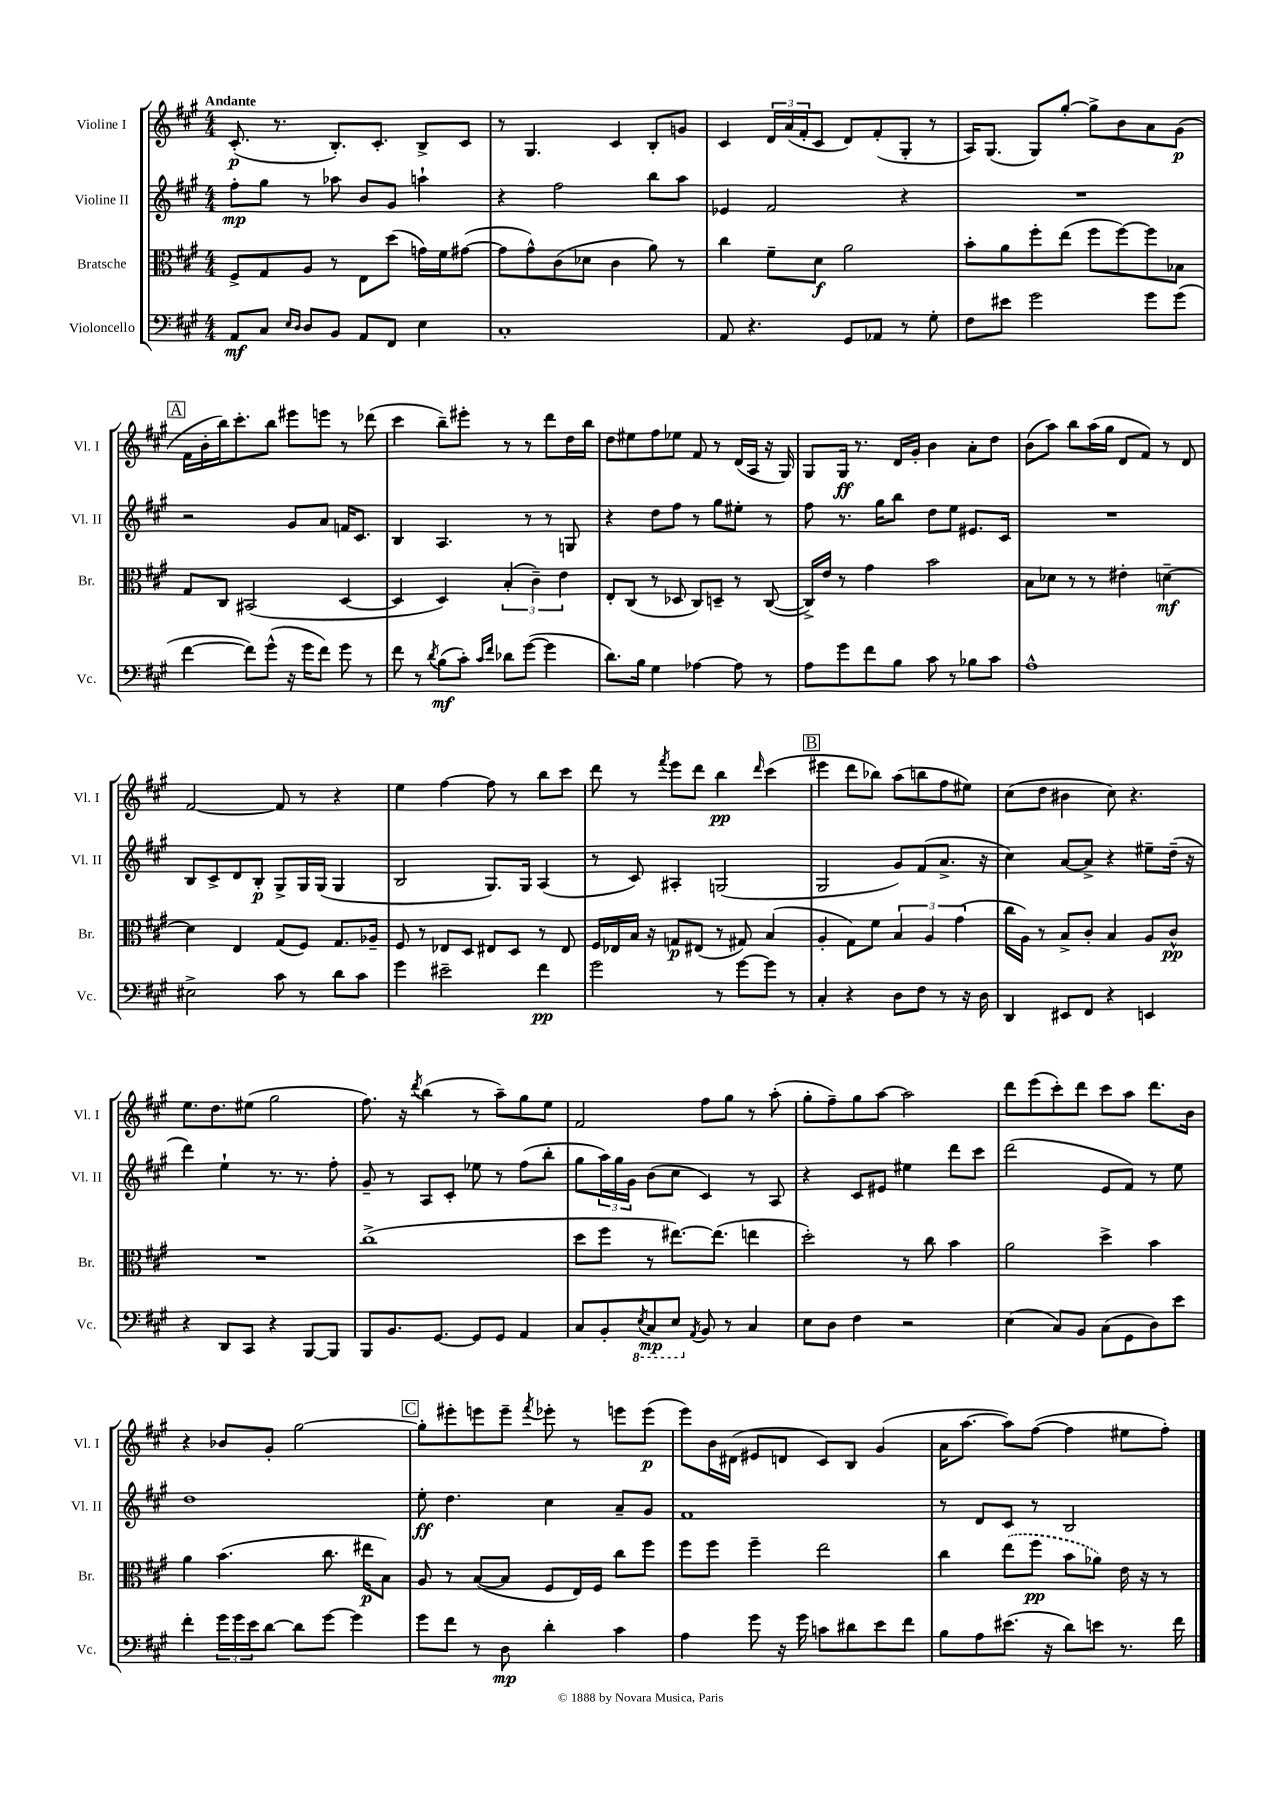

**kern	**kern	**kern	**kern
*staff4	*staff3	*staff2	*staff1
*clefF4	*clefC3	*clefG2	*clefG2
*k[f#c#g#]	*k[f#c#g#]	*k[f#c#g#]	*k[f#c#g#]
*M4/4	*M4/4	*M4/4	*M4/4
8AA/L	8F#^/L	8ff#'\L	(8.c#'/
8C#/J	8G#/	8gg#\J	.
.	.	.	8.r
16qqE/LL	.	.	.
16qqD/JJ	.	.	.
8D/L	8A/J	8r	.
8BB/J	8r	8aa-\	8.B'/L)
8AA/L	8E\L	8b/L	.
.	.	.	8.c#'/J
8FF#/J	(8dd\J	8g#/J	.
4E\	16g\LL)	4aa`\	8B^/L
.	16f#\J	.	.
.	([8g#\J	.	8c#/J
=	=	=	=
1C#'	8g#\]L	4r	8r
.	8g#^^\)	.	4.G#/
.	(8c#\	2ff#\	.
.	8d-\J	.	.
.	4c#\	.	4c#/
.	8a\)	8bb\L	8B'/L
.	8r	8aa\J	8g/J
=	=	=	=
8AA/	4cc#\	4e-/	4c#/
4.r	.	.	.
.	8f#~\L	2f#/	24d/LL
.	.	.	(24a/
.	.	.	24f#'/J
.	8d\J	.	8c#/J
8GG#/L	2a\	.	8d/L)
8AA-/J	.	.	(8f#'/
8r	.	4r	8G#'/J
8G#'\	.	.	8r
=	=	=	=
8F#\L	8b'\L	1r	16A/LK)
.	.	.	(8.G#/J
8e#\J	8a\	.	.
2g#\	8ff#'\	.	8G#/L)
.	(8ee\J	.	[8gg#'/J
.	8ff#\L	.	8gg#^\]L
.	[8ff#\)	.	8b\
8g#\L	8ff#\]	.	8a\
(8g#\J	8B-\J	.	(8g#\J
=	=	=	=
[4f#\	8G#/L	2r	16f#\LL
.	.	.	16b'\
.	8C#/J	.	16bb\J)
.	.	.	8.ccc#'\
8f#\]L)	(2BB#/	.	.
(8g#^^\J	.	.	8bb\J
16r	.	8g#/L	8eee#\L
16g#\LK	.	.	.
8f#\J)	.	8a/J	8eee\J
8g#\	[4D/	16f/LK	8r
.	.	8.c#/J	.
8r	.	.	(8ddd-\
=	=	=	=
8f#\	4D/]	4B/	4ccc#\
8r	.	.	.
8qd/	.	.	.
(8B\L	4D/)	4.A/	8bb~\L)
8c#'\J)	.	.	8eee#'\J
16qqc#/LL	.	.	.
16qqf#/JJ	.	.	.
8d-\L	(6B'/	.	8r
([8g#\J	.	8r	8r
.	6c#~\)	.	.
4g#\]	.	8r	8ddd\L
.	6e\	.	.
.	.	8G/	16dd\L
.	.	.	16bb\JJ
=	=	=	=
8.d\L)	8E'/L	4r	8dd\L
.	(8C#/J	.	8ee#\
16B\Jk	.	.	.
4G#\	8r	8dd\L	8ff#\
.	8D-/	8ff#\J	8ee-\J
[4A-\	8C#/L)	8r	8f#/
.	8D~/J	8gg#\L	8r
8A-\]	8r	8ee#'\J	(16d/LL
.	.	.	16A/JJ
8r	([8C#/	8r	16r
.	.	.	16G#/)
=	=	=	=
8A\L	16C#^/]LL)	8ff#\	8G#/L
.	16e/JJ	.	.
8g#\	8r	8.r	16G#/Jk
.	.	.	8.r
8f#\	4g#\	.	.
.	.	16gg#\LK	.
8B\J	.	8bb\J	16d/LL
.	.	.	16g#'/JJ
8c#\	2b\	8dd\L	4b\
8r	.	8ee\J	.
8B-\L	.	8.e#/L	8a'\L
8c#\J	.	.	8dd\J
.	.	16c#/Jk	.
=	=	=	=
1A^^	8B\L	1r	(8b\L
.	8d-\J	.	8aa\J)
.	8r	.	8bb\L
.	8r	.	(16aa\L
.	.	.	16gg#\JJ
.	4e#'\	.	8d/L
.	.	.	8f#/J)
.	[4d~\	.	8r
.	.	.	8d/
=	=	=	=
2E#^\	4d\]	8B/L	[2f#/
.	.	8c#^/	.
.	4E/	8d/	.
.	.	8B'/J	.
8c#\	(8G#/L	8G#^/L	8f#/]
8r	8F#/J)	16G#/L	8r
.	.	(16G#/JJ	.
8d\L	8.G#/L	4G#/	4r
8c#\J	.	.	.
.	16A-~/Jk	.	.
=	=	=	=
4g#\	8F#/	2B/	4ee\
.	8r	.	.
2e#~\	8E-/L	.	[4ff#\
.	8D/J	.	.
.	8E#/L	8.G#/L)	8ff#\]
.	8D/J	.	8r
.	.	16G#/Jk	.
4f#\	8r	(4A/	8bb\L
.	8E#/	.	8ccc#\J
=	=	=	=
2g#\	16F#/LL	8r	8ddd\
.	16E-/	.	.
.	16B/JJ	8c#/)	8r
.	16r	.	.
.	.	.	8qfff#/
.	8G/L	4A#'/	8eee\L
.	(8E#/J	.	8ddd\J
8r	8r	(2G/	4bb\
[8g#\L	8G#/)	.	.
.	.	.	16qqddd/
8g#\]J	(4B/	.	(4ccc#\
8r	.	.	.
=	=	=	=
4C#'/	4A'/	2G#/	4eee#\
4r	8G#\L)	.	8ddd\L
.	8f#\J	.	8bb-\J)
8D\L	6B/	8g#/L)	(8aa\L
8F#\J	.	(8f#/	8bb\
.	6A/	.	.
8r	.	8.a^/J	8ff#\
.	(6g#\	.	.
16r	.	.	8ee#\J)
16D\	.	16r	.
=	=	=	=
4DD/	16cc#\LL	4cc#\)	(8cc#\L
.	16A\JJ)	.	.
.	8r	.	8dd\J
8EE#/L	8B^/L	[8a/L	4b#\
8FF#/J	8c#'/J	8a^/]J	.
4r	4B/	4r	8cc#\)
.	.	.	4.r
4EE/	8A/L	8ee#~\L	.
.	8c#^^/J	(16dd~\Jk	.
.	.	16r	.
=	=	=	=
4r	1r	4ddd\)	8.ee\L
.	.	.	8.dd\
8DD/L	.	4ee`\	.
8CC#/J	.	.	(8ee#\J
4r	.	8.r	2gg#\
.	.	8.r	.
[8BBB/L	.	.	.
8BBB/]J	.	8ff#'\	.
=	=	=	=
8BBB/L	(1cc#^	8g#~/	8.ff#\)
8.BB/	.	8r	.
.	.	.	16r
.	.	.	8qddd/
.	.	8A/L	(4bb\
[8.GG#/J	.	.	.
.	.	8c#'/J	.
8GG#/]L	.	8ee-\	8r
8GG#/J	.	8r	8aa~\L)
4AA/	.	(8ff#\L	8gg#\
.	.	8bb'\J	8ee\J
=	=	=	=
8C#/L	8dd\L	8gg#\L	2f#/
8BB'/	8ff#\J	24aa\L)	.
.	.	24gg#\	.
.	.	24g#\JJ	.
8qEE/	.	.	.
8CC#/	8r	(8b\L	.
8EE/J	[8.ee#\L)	8cc#\J	.
8qAA/	.	.	.
8BB/	.	4c#/)	8ff#\L
.	(8.ee#\]J	.	.
8r	.	.	8gg#\J
4C#/	4ee\	8r	8r
.	.	8A/	(8aa'\
=	=	=	=
8E\L	2dd'\)	4r	8gg#'\L
8D\J	.	.	8ff#~\)
4F#\	.	8c#/L	8gg#\
.	.	8e#/J	[8aa\J
2r	8r	4ee#\	2aa\]
.	8cc#\	.	.
.	4b\	8ddd\L	.
.	.	8ccc#\J	.
=	=	=	=
(4E\	2a\	(2ddd\	8ddd\L
.	.	.	(8eee\
8C#/L)	.	.	8ccc#'\)
8BB/J	.	.	8ddd\J
(8C#\L	4dd^\	8e/L	8ccc#\L
8GG#\	.	8f#/J)	8aa\J
8D\)	4b\	8r	8.ddd\L
8e\J	.	8ee\	.
.	.	.	16b\Jk
=	=	=	=
4f#'\	4a\	1dd	4r
24g#\LL	(4.b\	.	8b-/L
24g#\	.	.	.
24e\J	.	.	.
[8d\J	.	.	8g#'/J
8d\]L	.	.	[2gg#\
[8g#\J	8.cc#\	.	.
4g#\]	.	.	.
.	16ee#\LK	.	.
.	8B\J)	.	.
=	=	=	=
8g#\L	8A/	8ee'\	8gg#'\]L
8f#\J	8r	4.dd\	8eee#'\
8r	([8B/L	.	8eee\
8D\	8B/]J	.	8eee~\J
.	.	.	8qfff#/
4d'\	8F#/L	4cc#\	8eee-'\
.	16E/L)	.	8r
.	16F#/JJ	.	.
4c#\	8cc#\L	8a~/L	8eee\L
.	8ff#\J	8g#/J	(8eee\J
=	=	=	=
4A\	8ff#\L	1f#	8eee\L)
.	8ff#\J	.	16b\L
.	.	.	(16d#\JJ
8g#\	4ff#~\	.	8e#/L
16r	.	.	8d/J
16g#\	.	.	.
8c\L	2ee\	.	8c#/L)
8d#\	.	.	8B/J
8e\	.	.	(4g#/
8f#\J	.	.	.
=	=	=	=
8B\L	4cc#\	8r	16a\LK
.	.	.	[8.aa\J
8A\	.	8d/L	.
(8.e#\J	(8ee\L	8c#/J	8aa\]L)
.	8ff#\J	8r	([8ff#\J
16r	.	.	.
8d\L)	8b\L	2B/	4ff#\]
8e\J	8a-\J)	.	.
8.r	16e\	.	8ee#\L
.	16r	.	.
.	8r	.	8ff#'\J)
16f#\	.	.	.
==	==	==	==
*-	*-	*-	*-
